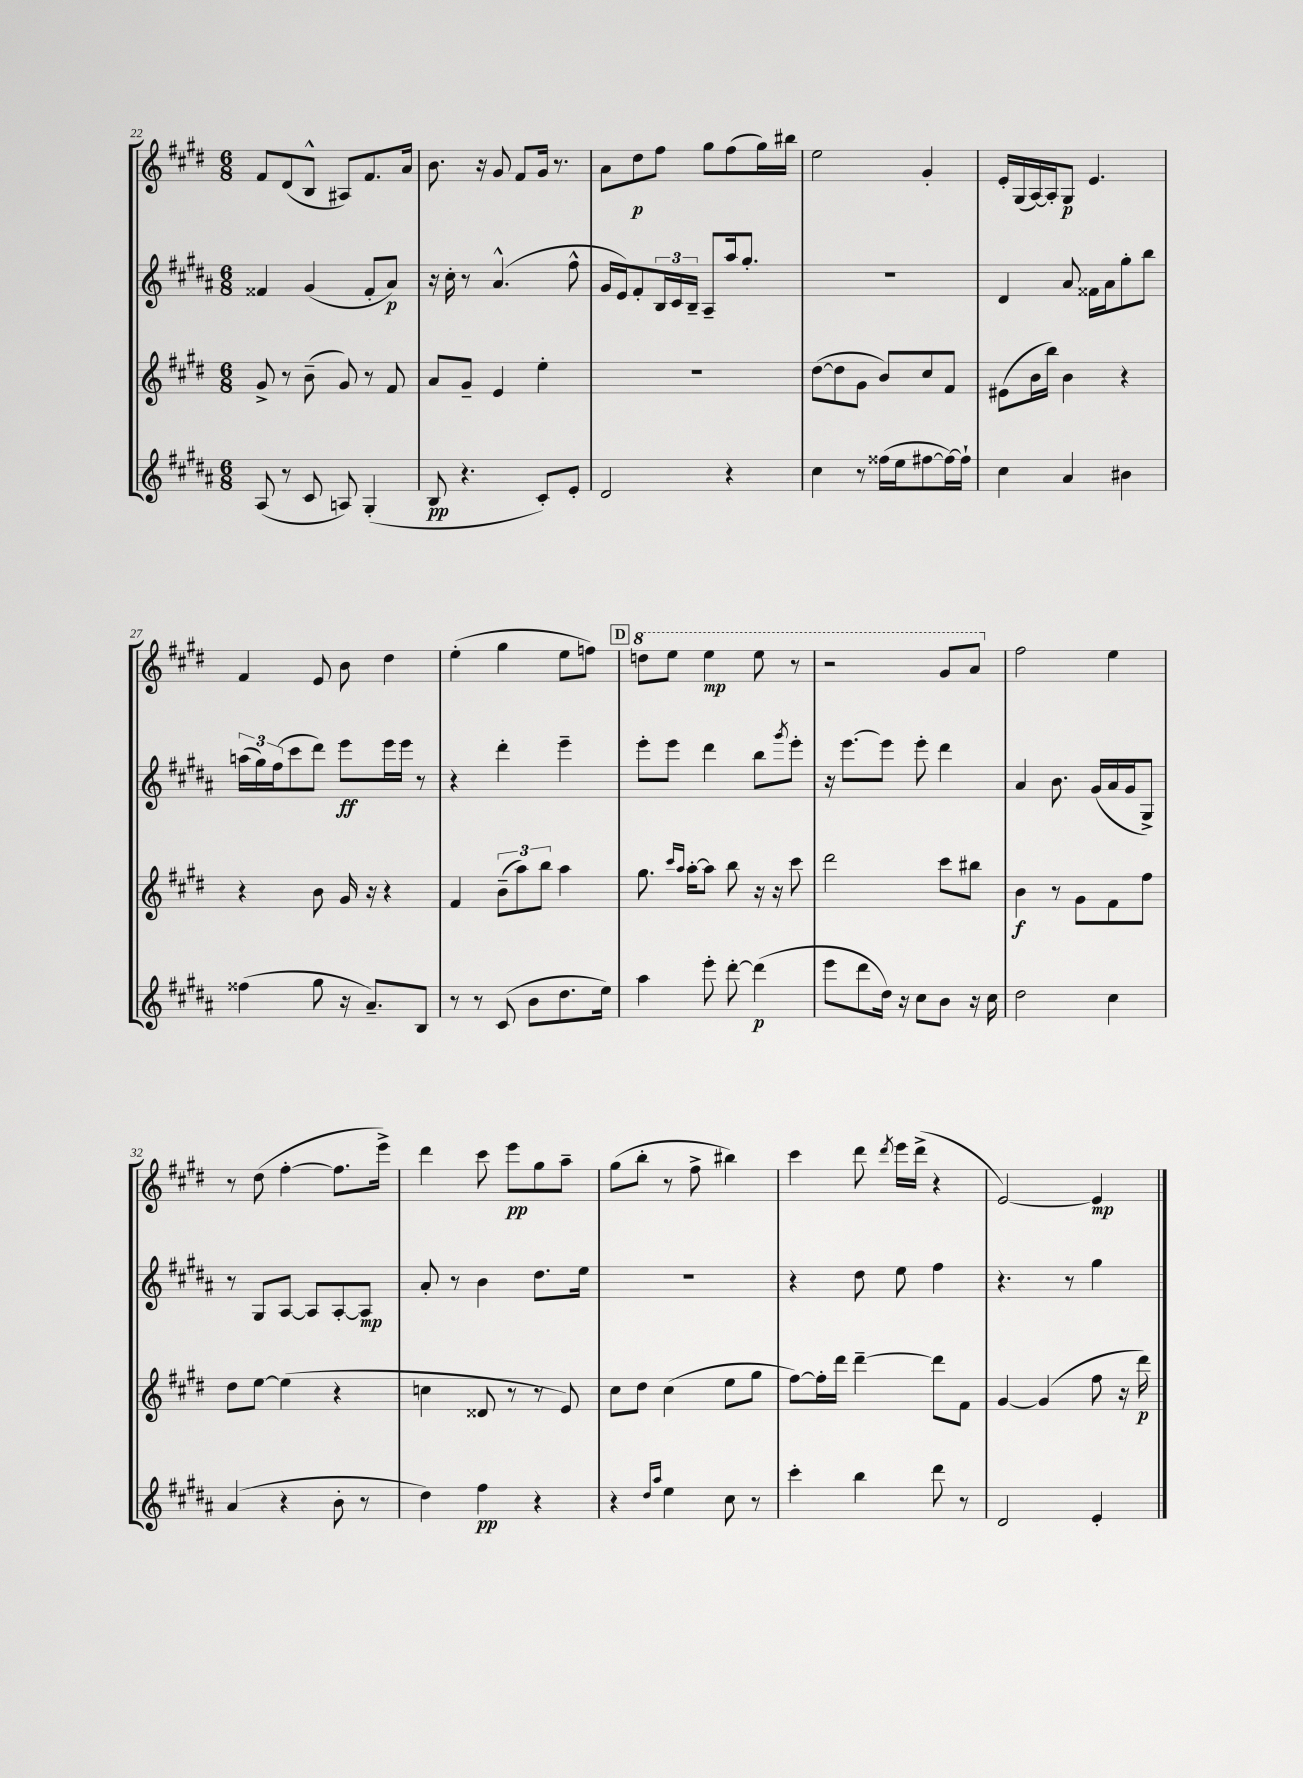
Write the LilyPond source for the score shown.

<<
\new StaffGroup <<
\new Staff = "s0" {
    \clef treble \key e \major \numericTimeSignature \time 6/8
    fis'8 dis'8( b8-^ ais8) fis'8. a'16 |
    b'8. r16 gis'8 fis'8 gis'16 r8. |
    a'8 dis''8\p fis''8 gis''8 fis''8( gis''16) bis''16 |
    e''2 gis'4-. |
    e'16-. gis16( a16~) a16-. gis8\p e'4. |
    fis'4 e'8 b'8 dis''4 |
    e''4-.( gis''4 e''8 f''8) |
    \mark \markup { \box "D" } \ottava #1 d'''8 e'''8 e'''4\mp e'''8 r8 |
    r2 gis''8 a''8 \ottava #0 |
    fis''2 e''4 |
    r8 dis''8( fis''4~-. fis''8. e'''16->) |
    dis'''4 cis'''8 e'''8\pp gis''8 a''8-- |
    gis''8( b''8-. r8 fis''8-> bis''4) |
    cis'''4 dis'''8 \acciaccatura { dis'''8 } e'''16 dis'''16->( r4 |
    e'2~) e'4\mp \bar "|." |
}
\new Staff = "s1" {
    \clef treble \key b \major \numericTimeSignature \time 6/8
    fisis'4 gis'4( fisis'8-. ais'8\p) |
    r16 cis''16-. r8 ais'4.-^( fis''8-^ |
    gis'16 e'16) fis'8-. \tuplet 3/2 { b16 cis'16 b16-- } ais8-- ais''16 gis''8.-. |
    R2. |
    dis'4 ais'8 fisis'16 ais'16 gis''8-. b''8 |
    \tuplet 3/2 { a''16( gis''16) fis''16( } cis'''8 dis'''8) e'''8\ff e'''16 e'''16 r8 |
    r4 dis'''4-. e'''4-- |
    \mark \markup { \box "D" } e'''8-. e'''8 dis'''4 b''8 \acciaccatura { gis'''8 } e'''8-. |
    r16 e'''8.~ e'''8 e'''8-. dis'''4 |
    ais'4 b'8. gis'16( ais'16 gis'16 gis8->) |
    r8 gis8 ais8~ ais8 ais8~-. ais8\mp |
    ais'8-. r8 b'4 dis''8. e''16 |
    R2. |
    r4 dis''8 e''8 fis''4 |
    r4. r8 gis''4 \bar "|." |
}
\new Staff = "s2" {
    \clef treble \key e \major \numericTimeSignature \time 6/8
    gis'8-> r8 b'8--( gis'8) r8 fis'8 |
    a'8 gis'8-- e'4 e''4-. |
    R2. |
    dis''8~( dis''8 gis'8 b'8) cis''8 fis'8 |
    eis'8( b'16 b''16) b'4 r4 |
    r4 b'8 gis'16 r16 r4 |
    fis'4 \tuplet 3/2 { b'8--( a''8) b''8 } a''4 |
    \mark \markup { \box "D" } gis''8. \grace { cis'''16 a''16 } a''16~-. a''8 b''8 r16 r16 cis'''8 |
    dis'''2 cis'''8 bis''8 |
    b'4\f r8 gis'8 fis'8 fis''8 |
    dis''8 e''8~ e''4( r4 |
    c''4 disis'8 r8 r8 e'8) |
    cis''8 dis''8 cis''4( e''8 gis''8 |
    fis''8~) fis''16-. dis'''16 dis'''4~-- dis'''8 fis'8 |
    gis'4~ gis'4( fis''8 r16 dis'''16\p) \bar "|." |
}
\new Staff = "s3" {
    \clef treble \key b \major \numericTimeSignature \time 6/8
    ais8( r8 cis'8 a8) gis4-.( |
    b8\pp r4. cis'8-.) e'8-. |
    dis'2 r4 |
    cis''4 r8 fisis''16( e''16 fis''8~ fis''16~) fis''16-! |
    cis''4 ais'4 bis'4 |
    fisis''4( gis''8 r16 ais'8.--) b8 |
    r8 r8 cis'8( b'8 dis''8. e''16) |
    \mark \markup { \box "D" } ais''4 e'''8-. dis'''8~-. dis'''4\p( |
    e'''8 dis'''8 dis''16) r16 cis''8 b'8 r16 cis''16 |
    dis''2 cis''4 |
    ais'4( r4 b'8-. r8 |
    dis''4) fis''4\pp r4 |
    r4 \grace { dis''16 ais''16 } e''4 cis''8 r8 |
    cis'''4-. b''4 dis'''8 r8 |
    dis'2 e'4-. \bar "|." |
}
>>
>>
\layout { \context { \Score currentBarNumber = #22 } }
